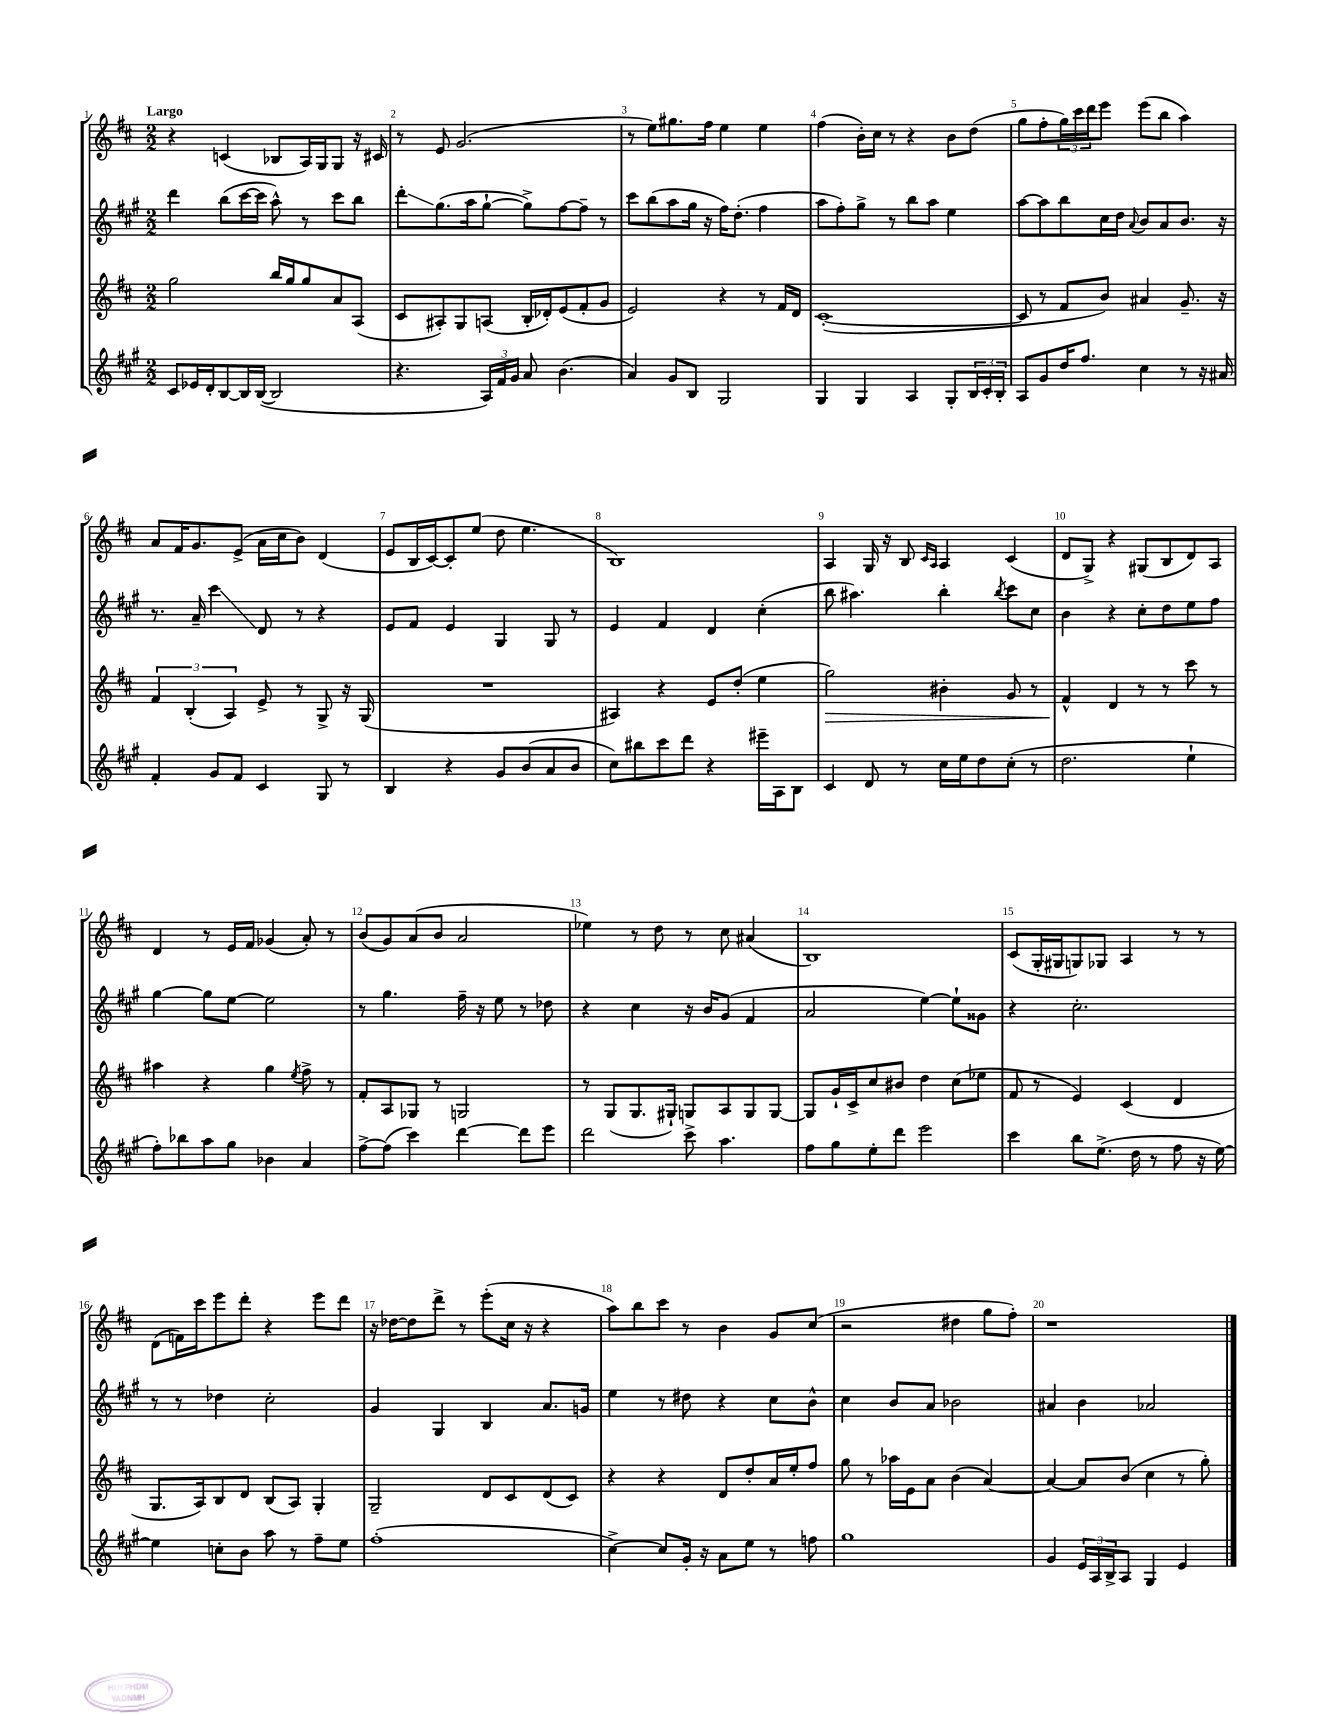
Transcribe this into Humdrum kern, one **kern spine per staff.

**kern	**kern	**kern	**kern
*staff4	*staff3	*staff2	*staff1
*clefG2	*clefG2	*clefG2	*clefG2
*k[f#c#g#]	*k[f#c#]	*k[f#c#g#]	*k[f#c#]
*M2/2	*M2/2	*M2/2	*M2/2
8c#	2gg	4ddd	4r
16e-	.	.	.
16d'	.	.	.
[8B	.	(8bb	(4c
16B]	.	[16ccc#	.
([16B	.	16ccc#]	.
2B]	16bb	8aa^^)	8B-
.	16gg	.	.
.	8gg	8r	16A)
.	.	.	16G
.	8a	8ccc#	8G
.	(8A	8bb	16r
.	.	.	16c#
=	=	=	=
4.r	8c#	8ddd'	8r
.	8A#')	(8.gg#	8e
.	8G	.	(2.g
.	.	16aa	.
24A)	(8A	[8gg#`	.
24f#	.	.	.
24g#	.	.	.
8a	16B'	8gg#^])	.
.	16d-')	.	.
(4.b	(8e	[8ff#	.
.	8f#'	8ff#~]	.
.	8g	8r	.
=	=	=	=
4a)	2e)	8ccc#	8r
.	.	(8bb	8ee)
8g#	.	8aa	8.gg#
8B	.	16gg#	.
.	.	16r	16ff#
2G#	4r	16ff#)	4ee
.	.	(8.dd'	.
.	8r	4ff#	4ee
.	16f#	.	.
.	16d	.	.
=	=	=	=
4G#	([1c#'	8aa	(4ff#
.	.	8ff#')	.
4G#	.	8gg#^	16b')
.	.	.	16cc#
.	.	8r	8r
4A	.	8bb	4r
.	.	8aa	.
8G#'	.	4ee	8b
24B	.	.	(8dd
24c#'	.	.	.
24B'	.	.	.
=	=	=	=
8A	8c#]	[8aa	8gg
8g#	8r	8aa]	8ff#'
16dd	8f#	8bb	24gg)
.	.	.	24ccc#
8.ff#	.	.	.
.	.	.	24ddd
.	8b)	16cc#	8eee
.	.	16dd	.
.	.	8qqa	.
4cc#	4a#	8b	(8eee
.	.	8a	8bb
8r	8.g~	8.b	4aa)
16r	.	.	.
16a#	16r	16r	.
=	=	=	=
4f#'	6f#	8.r	8a
.	.	.	16f#
.	(6B'	.	.
.	.	16a~	8.g
8g#	.	4ccc#	.
.	6A)	.	.
8f#	.	.	(8e^
4c#	8e^	8d	16a
.	.	.	16cc#
.	8r	8r	8b)
8G#	8G^	4r	(4d
8r	16r	.	.
.	(16G	.	.
=	=	=	=
4B	1r	8e	8e
.	.	8f#	16B
.	.	.	[16c#)
4r	.	4e	8c#']
.	.	.	(8ee
8g#	.	4G#	8dd
(8b	.	.	4.ee
8a	.	8G#	.
8b	.	8r	.
=	=	=	=
8cc#)	4A#)	4e	1B)
8bb#	.	.	.
8ccc#	4r	4f#	.
8ddd	.	.	.
4r	8e	4d	.
.	(8dd'	.	.
16eee#~	4ee	(4cc#'	.
16A	.	.	.
8B	.	.	.
=	=	=	=
4c#	2gg)	8bb	4A
.	.	4.aa#)	.
8d	.	.	16G
.	.	.	16r
8r	.	.	8B
.	.	.	16qqc#
.	.	.	16qqA
16cc#	4b#'	4bb'	4A
16ee	.	.	.
8dd	.	.	.
.	.	8qbb	.
(8cc#'	8g	8ccc#	(4c#
8r	8r	8cc#	.
=	=	=	=
2.dd	4f#^^	4b	8d
.	.	.	8G^)
.	4d	4r	4r
.	8r	8cc#'	(8G#
.	8r	8dd	8B
4ee`	8ccc#	8ee	8d)
.	8r	8ff#	8A
=	=	=	=
8ff#')	4aa#	[4gg#	4d
8bb-	.	.	.
8aa	4r	8gg#]	8r
8gg#	.	[8ee	16e
.	.	.	16f#
4b-	4gg	2ee]	(4g-
.	8qee	.	.
4a	8ff#^	.	8a')
.	8r	.	8r
=	=	=	=
[8ff#^	8f#'	8r	(8b
(8ff#]	8A	4.gg#	8g)
4ccc#)	8G-	.	(8a
.	8r	.	8b
[4ddd	2G	16ff#~	2a
.	.	16r	.
.	.	8ee	.
8ddd]	.	8r	.
8eee	.	8dd-	.
=	=	=	=
2ddd	8r	4r	4ee-)
.	(8G	.	.
.	8.G	4cc#	8r
.	.	.	8dd
.	16G#`)	.	.
8ccc#^	8G	16r	8r
.	.	16b	.
4.aa	8A	(8g#	8cc#
.	8G	4f#	(4a#
.	[8G	.	.
=	=	=	=
8ff#	8G]	2a	1B)
8gg#	16g`	.	.
.	16c#^	.	.
8ee'	8cc#	.	.
8ddd	8b#	.	.
2eee	4dd	[4ee)	.
.	(8cc#	8ee`]	.
.	8ee-	8g##	.
=	=	=	=
4ccc#	8f#	4r	(8c#
.	8r	.	16G'
.	.	.	16G#
8bb	4e)	2.cc#'	8G)
(8.ee^	.	.	8G-
.	(4c#	.	4A
16dd	.	.	.
8r	.	.	.
8ff#	4d	.	8r
16r	.	.	8r
[16ee)	.	.	.
=	=	=	=
4ee]	8.G	8r	(8d
.	.	8r	16f)
.	16A)	.	16ccc#
8cc'	8B	4dd-	8eee
8b	8d	.	8ddd'
8aa	(8B	2cc#'	4r
8r	8A)	.	.
8ff#~	4G'	.	8eee
8ee	.	.	8ddd
=	=	=	=
(1ff#'	2G~	4g#	16r
.	.	.	[16dd-
.	.	.	8dd-]
.	.	4G#	8ddd^
.	.	.	8r
.	8d	4B	(8eee'
.	8c#	.	16cc#
.	.	.	16r
.	(8d	8.a	4r
.	8c#)	.	.
.	.	16g	.
=	=	=	=
[4cc#^)	4r	4ee	8aa)
.	.	.	8bb
8cc#]	4r	8r	8ccc#
16g#'	.	8dd#	8r
16r	.	.	.
8a	8d	4r	4b
8ee	8dd'	.	.
8r	16a	8cc#	8g
.	16ee'	.	.
8ff	8ff#	8b^^	(8cc#
=	=	=	=
1gg#	8gg	4cc#	2r
.	8r	.	.
.	16aa-	8b	.
.	16e	.	.
.	8a	8a	.
.	(4b	2b-	4dd#
.	[4a)	.	8gg
.	.	.	8ff#')
=	=	=	=
4g#	4a_	4a#	1r
24e	8a]	4b	.
24A	.	.	.
24B^	.	.	.
8A	(8b	.	.
4G#	4cc#	2a-	.
4e	8r	.	.
.	8gg')	.	.
==	==	==	==
*-	*-	*-	*-
